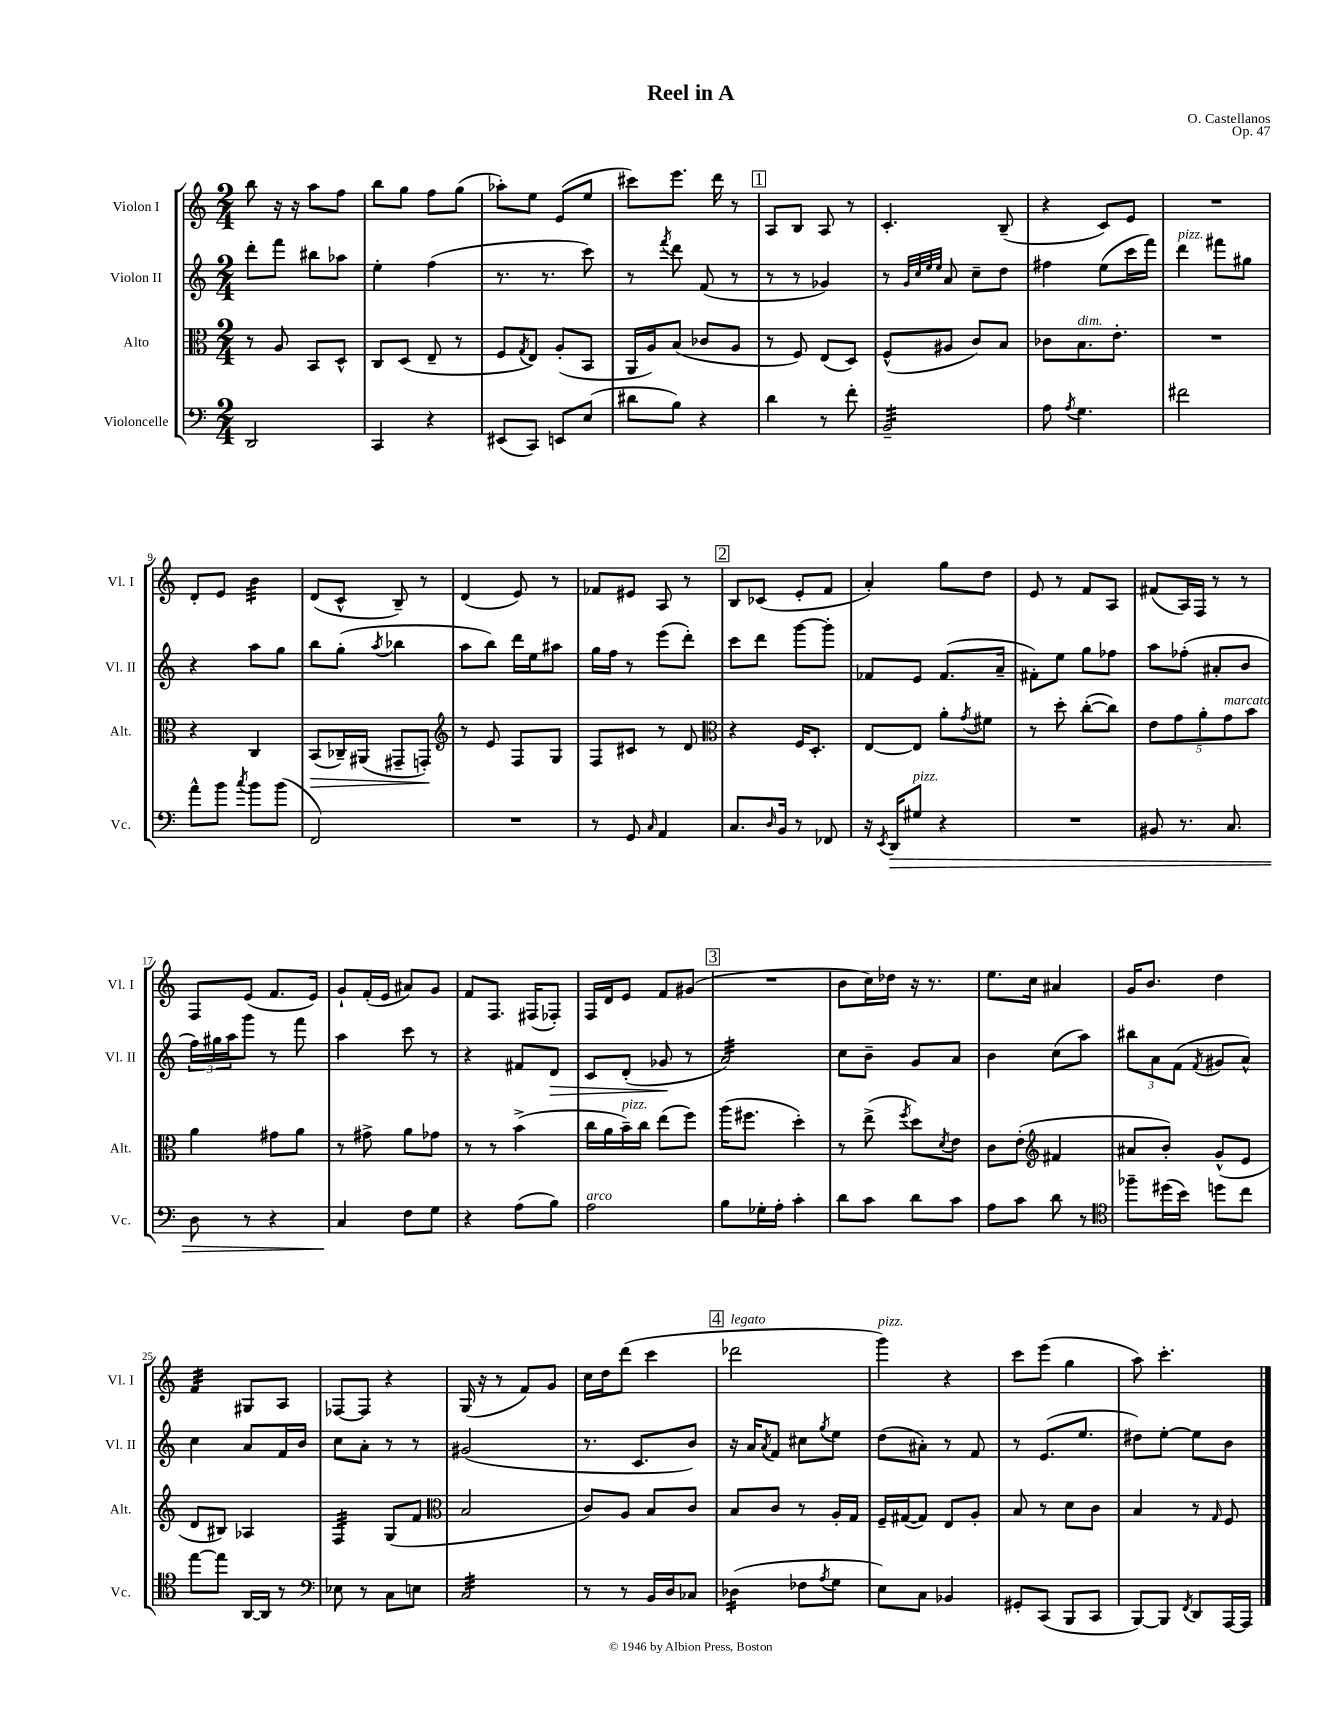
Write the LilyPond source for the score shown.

\header { title = "Reel in A" composer = "O. Castellanos" opus = "Op. 47" }
<<
\new StaffGroup <<
\new Staff = "s0" \with { instrumentName = "Violon I" shortInstrumentName = "Vl. I" } {
    \clef treble \key c \major \numericTimeSignature \time 2/4
    b''8 r16 r16 a''8 f''8 |
    b''8 g''8 f''8 g''8( |
    aes''8-.) e''8 e'8( e''8 |
    cis'''8) e'''8. d'''16 r8 |
    \mark \markup { \box "1" } a8 b8 a8 r8 |
    c'4.-. b8--( |
    r4 c'8) e'8 |
    R2 |
    d'8-. e'8 b'4:32 |
    d'8( c'8-^ b8--) r8 |
    d'4( e'8) r8 |
    fes'8 eis'8 a8 r8 |
    \mark \markup { \box "2" } b8 ces'8( e'8-. f'8 |
    a'4-.) g''8 d''8 |
    e'8 r8 f'8 a8 |
    fis'8( a16) f16 r8 r8 |
    f8 e'8( f'8. e'16) |
    g'8-! f'16-.( e'16 ais'8) g'8 |
    f'8 f8. fis16( fes8-.) |
    f16 d'16 e'8 f'8 gis'8( |
    \mark \markup { \box "3" } R2 |
    b'8 c''16) des''16 r16 r8. |
    e''8. c''16 ais'4 |
    g'16 b'8. d''4 |
    f'4:32 gis8 a8 |
    fes8~ fes8 r4 |
    g16( r16 r8 f'8) g'8 |
    c''16 d''16 d'''8( c'''4 |
    \mark \markup { \box "4" } des'''2^\markup { \italic "legato" } |
    g'''4^\markup { \italic "pizz." }) r4 |
    c'''8 e'''8( g''4 |
    a''8) c'''4.-. \bar "|." |
}
\new Staff = "s1" \with { instrumentName = "Violon II" shortInstrumentName = "Vl. II" } {
    \clef treble \key c \major \numericTimeSignature \time 2/4
    d'''8-. f'''8 bis''8 aes''8 |
    e''4-. f''4( |
    r8. r8. c'''8) |
    r8 \acciaccatura { f'''8 } d'''8 f'8( r8 |
    \mark \markup { \box "1" } r8 r8 ges'4) |
    r8 \grace { g'32 c''32 e''32 e''32 } a'8 c''8-- d''8 |
    fis''4 e''8( c'''16 f'''16) |
    d'''4^\markup { \italic "pizz." } fis'''8 gis''8 |
    r4 a''8 g''8 |
    b''8 g''8-.( \acciaccatura { a''8 } bes''4 |
    a''8 b''8) d'''16 e''16 ais''8 |
    g''16 f''16 r8 e'''8( d'''8-.) |
    \mark \markup { \box "2" } c'''8 d'''8 g'''8~ g'''8-. |
    fes'8 e'8 fes'8.( a'16-- |
    fis'8-.) e''8 g''8 fes''8 |
    a''8 fes''8-.( ais'8-. b'8 |
    \tuplet 3/2 { f''16) gis''16 a''16 } g'''8 r8 f'''8 |
    a''4 c'''8 r8 |
    r4 fis'8 d'8\> |
    c'8 d'8-.( ges'8\! r8 |
    \mark \markup { \box "3" } a'2:32) |
    c''8 b'8-- g'8 a'8 |
    b'4 c''8( a''8) |
    \tuplet 3/2 { bis''8 a'8 f'8( } \acciaccatura { f'8 } gis'8 a'8-^) |
    c''4 a'8 f'16 b'16 |
    c''8 a'8-. r8 r8 |
    gis'2( |
    r8. c'8. b'8) |
    \mark \markup { \box "4" } r16 a'16 \acciaccatura { a'8 } f'8 cis''8 \acciaccatura { g''8 } e''8 |
    d''8( ais'8-.) r8 f'8 |
    r8 e'8.( e''8. |
    dis''8) e''8~-. e''8 b'8 \bar "|." |
}
\new Staff = "s2" \with { instrumentName = "Alto" shortInstrumentName = "Alt." } {
    \clef alto \key c \major \numericTimeSignature \time 2/4
    r8 a8 b,8 d8-^ |
    c8 d8( e8-- r8 |
    f8 \acciaccatura { g8 } e8) a8-.( b,8 |
    a,16 a16) b8( ces'8 a8 |
    \mark \markup { \box "1" } r8 f8) e8( d8) |
    f8-^( ais8 c'8) b8 |
    ces'8 b8.^\markup { \italic "dim." } e'8.-. |
    R2 |
    r4 c4 |
    b,8\>( ces16--) ais,16( gis,8-- g,8-.\!) |
    \clef treble r8 e'8 f8 g8 |
    f8 cis'8 r8 d'8 |
    \mark \markup { \box "2" } \clef alto r4 f16 d8.-. |
    e8~ e8 a'8-. \acciaccatura { g'8 } fis'8 |
    r8 d''8-. c''8~-.( c''8) |
    \tuplet 5/4 { e'8 g'8 a'8-. g'8^\markup { \italic "marcato" } b'8 } |
    a'4 gis'8 a'8 |
    r8 gis'8-> a'8 ges'8 |
    r8 r8 b'4->( |
    c''16 a'16 b'16--^\markup { \italic "pizz." }) c''16 e''8( f''8) |
    \mark \markup { \box "3" } a''16( fis''8. d''4-.) |
    r8 e''8->( \acciaccatura { f''8 } d''8) \acciaccatura { d'8 } e'8 |
    c'8 e'8-.( \clef treble fis'4 |
    ais'8 b'8-.) g'8-^( e'8 |
    d'8 bis8) aes4 |
    f4:32 g8( f'8 |
    \clef alto b2 |
    c'8) a8 b8 c'8 |
    \mark \markup { \box "4" } b8 c'8 r8 a16-. g16 |
    f16-- gis16~( gis8) e8 a8-. |
    b8 r8 d'8 c'8 |
    b4 r8 \grace { g16 } f8 \bar "|." |
}
\new Staff = "s3" \with { instrumentName = "Violoncelle" shortInstrumentName = "Vc." } {
    \clef bass \key c \major \numericTimeSignature \time 2/4
    d,2 |
    c,4 r4 |
    eis,8( c,8) e,8 e8( |
    dis'8 b8) r4 |
    \mark \markup { \box "1" } d'4 r8 f'8-. |
    b,2:32-- |
    a8 \acciaccatura { a8 } g4. |
    fis'2 |
    a'8-^ b'8 \acciaccatura { c''8 } b'8 b'8( |
    f,2) |
    R2 |
    r8 g,8 \grace { c16 } a,4 |
    \mark \markup { \box "2" } c8. \grace { d16 } b,16 r8 fes,8 |
    r16 \acciaccatura { e,8 } d,16\> gis8^\markup { \italic "pizz." } r4 |
    R2 |
    bis,8 r8. c8. |
    d8 r8 r4 |
    c4\! f8 g8 |
    r4 a8( b8) |
    a2^\markup { \italic "arco" } |
    \mark \markup { \box "3" } b8 ges16-. a16-. c'4-. |
    d'8 c'8 d'8 c'8 |
    a8 c'8 d'8 r8 |
    \clef tenor fes''8-- dis''16( b'16) d''8 c''8 |
    e''8~ e''8 a,16~ a,16 r8 |
    \clef bass ees8 r8 c8 e8 |
    c2:32 |
    r8 r8 b,16 d16 ces8 |
    \mark \markup { \box "4" } des4:16( fes8 \acciaccatura { a8 } g8 |
    e8) c8 bes,4 |
    gis,8-. c,8( b,,8 c,8 |
    b,,8~) b,,8 \acciaccatura { f,8 } d,8 a,,16~ a,,16 \bar "|." |
}
>>
>>
